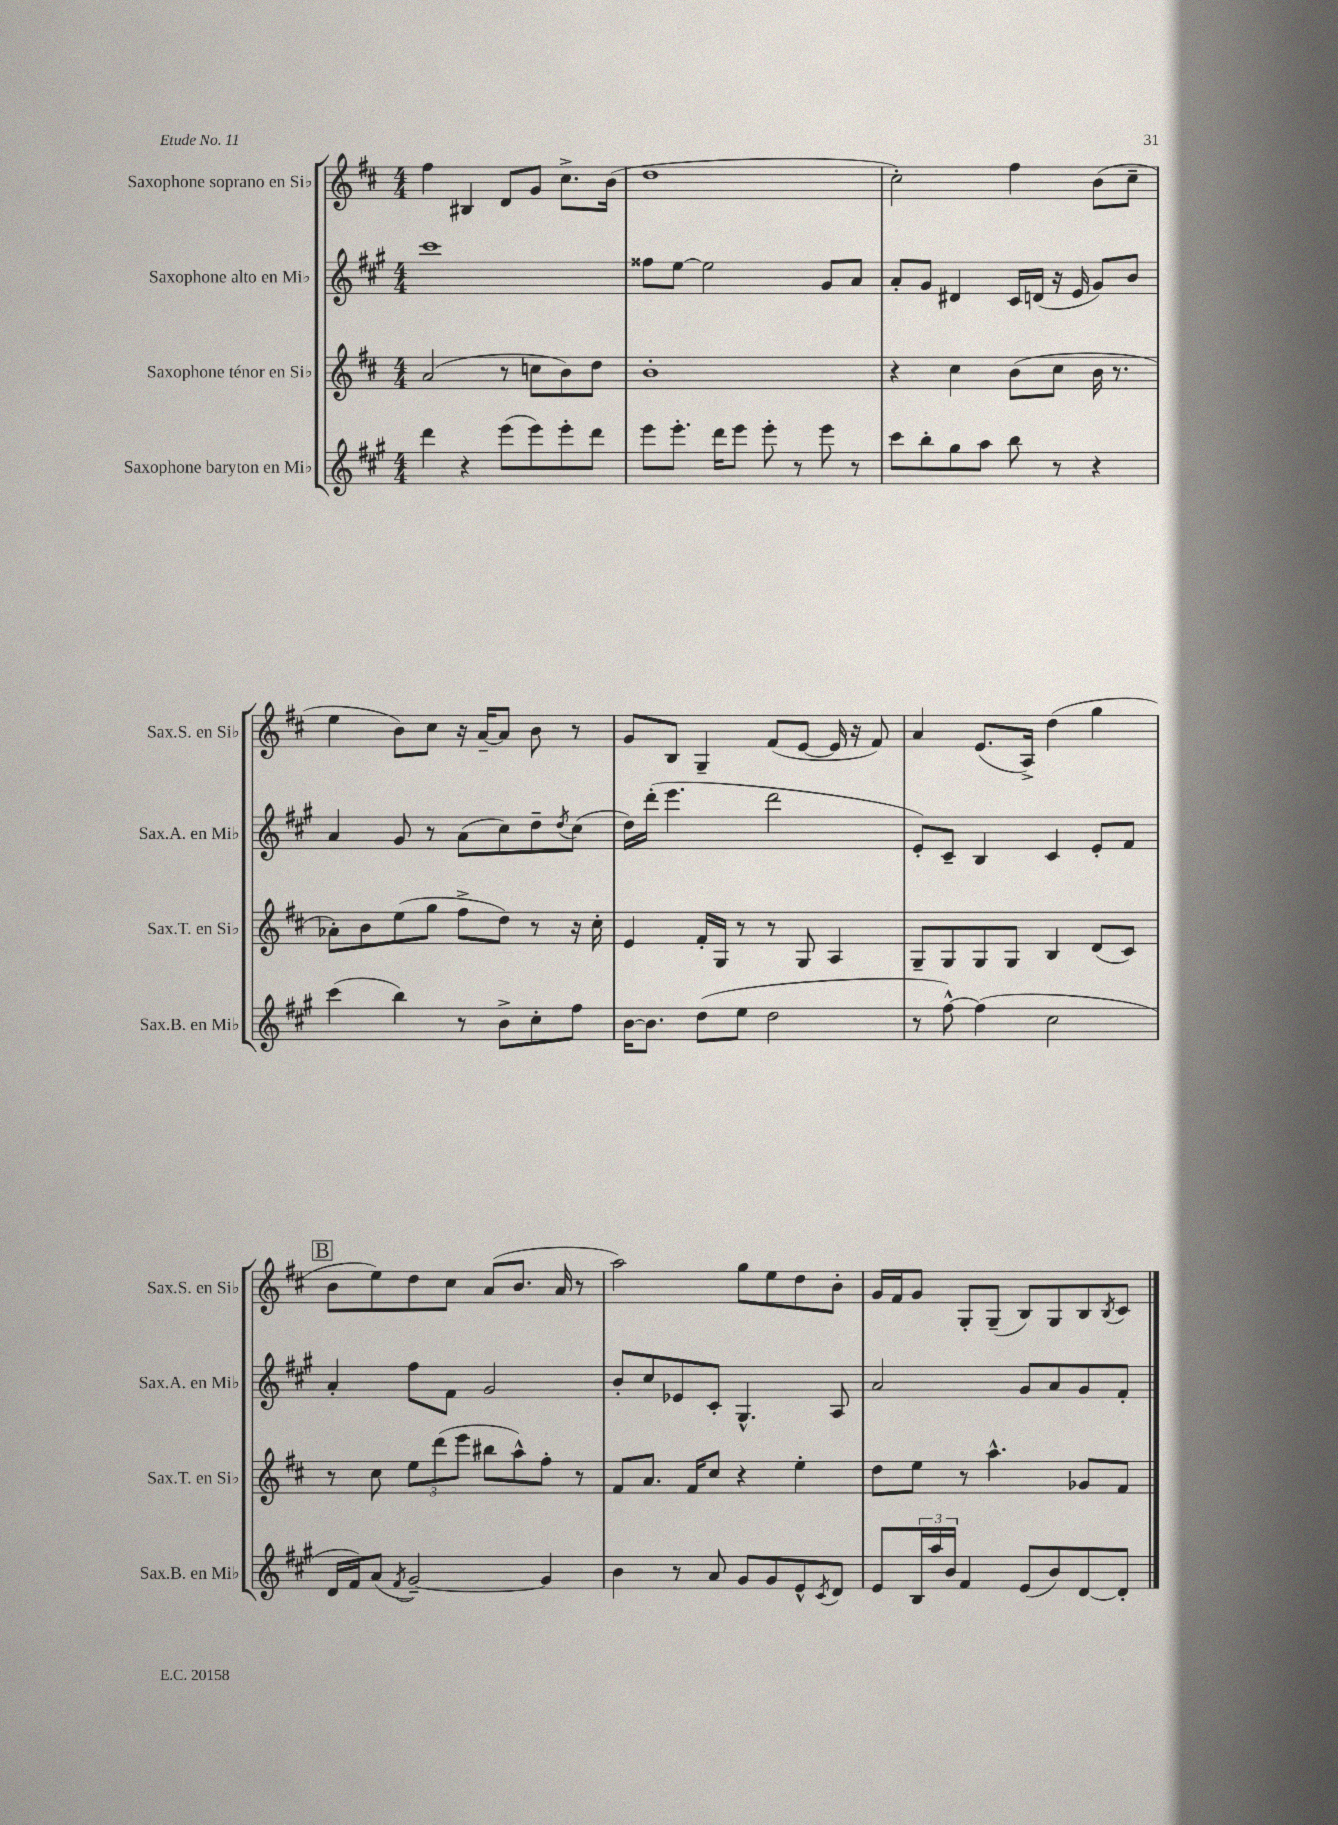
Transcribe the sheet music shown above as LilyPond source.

<<
\new StaffGroup <<
\new Staff = "s0" \with { instrumentName = "Saxophone soprano en Sib" shortInstrumentName = "Sax.S. en Sib" } {
    \clef treble \key d \major \numericTimeSignature \time 4/4
    fis''4 bis4 d'8 g'8 cis''8.-> b'16( |
    d''1 |
    cis''2-.) fis''4 b'8( cis''8-- |
    e''4 b'8) cis''8 r16 a'16~-- a'8 b'8 r8 |
    g'8 b8 g4-- fis'8( e'8~ e'16 r16 fis'8) |
    a'4 e'8.( a16->) d''4( g''4 |
    \mark \markup { \box "B" } b'8 e''8) d''8 cis''8 a'8( b'8. a'16 r8 |
    a''2) g''8 e''8 d''8 b'8-. |
    g'16 fis'16 g'8 g8-. g8--( b8) g8 b8 \acciaccatura { b8 } cis'8 \bar "|." |
}
\new Staff = "s1" \with { instrumentName = "Saxophone alto en Mib" shortInstrumentName = "Sax.A. en Mib" } {
    \clef treble \key a \major \numericTimeSignature \time 4/4
    cis'''1 |
    fisis''8 e''8~ e''2 gis'8 a'8 |
    a'8-. gis'8 dis'4 cis'16 d'16( r16 e'16 gis'8) b'8 |
    a'4 gis'8 r8 a'8( cis''8) d''8-- \acciaccatura { d''8 } cis''8( |
    d''16) d'''16-.( e'''4. d'''2 |
    e'8-.) cis'8-- b4 cis'4 e'8-. fis'8 |
    \mark \markup { \box "B" } a'4-. fis''8 fis'8 gis'2 |
    b'8-. cis''8 ees'8 cis'8-. gis4.-^ a8 |
    a'2 gis'8 a'8 gis'8 fis'8-. \bar "|." |
}
\new Staff = "s2" \with { instrumentName = "Saxophone ténor en Sib" shortInstrumentName = "Sax.T. en Sib" } {
    \clef treble \key d \major \numericTimeSignature \time 4/4
    a'2( r8 c''8 b'8) d''8 |
    b'1-. |
    r4 cis''4 b'8( cis''8 b'16 r8. |
    aes'8-.) b'8 e''8( g''8 fis''8-> d''8) r8 r16 cis''16-. |
    e'4 fis'16-. g16 r8 r8 g8 a4 |
    g8-- g8 g8 g8 b4 d'8( cis'8) |
    \mark \markup { \box "B" } r8 cis''8 \tuplet 3/2 { e''8 d'''8( e'''8 } bis''8 a''8-^) fis''8-. r8 |
    fis'8 a'8. fis'16 cis''8 r4 e''4-. |
    d''8 e''8 r8 a''4.-^ ges'8 fis'8 \bar "|." |
}
\new Staff = "s3" \with { instrumentName = "Saxophone baryton en Mib" shortInstrumentName = "Sax.B. en Mib" } {
    \clef treble \key a \major \numericTimeSignature \time 4/4
    d'''4 r4 e'''8( e'''8) e'''8-. d'''8 |
    e'''8 e'''8.-. d'''16 e'''8 e'''8-. r8 e'''8 r8 |
    cis'''8 b''8-. gis''8 a''8 b''8 r8 r4 |
    cis'''4( b''4) r8 b'8-> cis''8-. fis''8 |
    b'16~ b'8. d''8( e''8 d''2 |
    r8 fis''8~-^) fis''4( cis''2 |
    \mark \markup { \box "B" } d'16 fis'16) a'8( \acciaccatura { fis'8 } gis'2~--) gis'4 |
    b'4 r8 a'8 gis'8 gis'8 e'8-^ \acciaccatura { cis'8 } d'8 |
    e'8 \tuplet 3/2 { b16 a''16 b'16 } fis'4 e'8( b'8) d'8~ d'8-. \bar "|." |
}
>>
>>
\layout { \context { \Score \remove "Bar_number_engraver" } }
